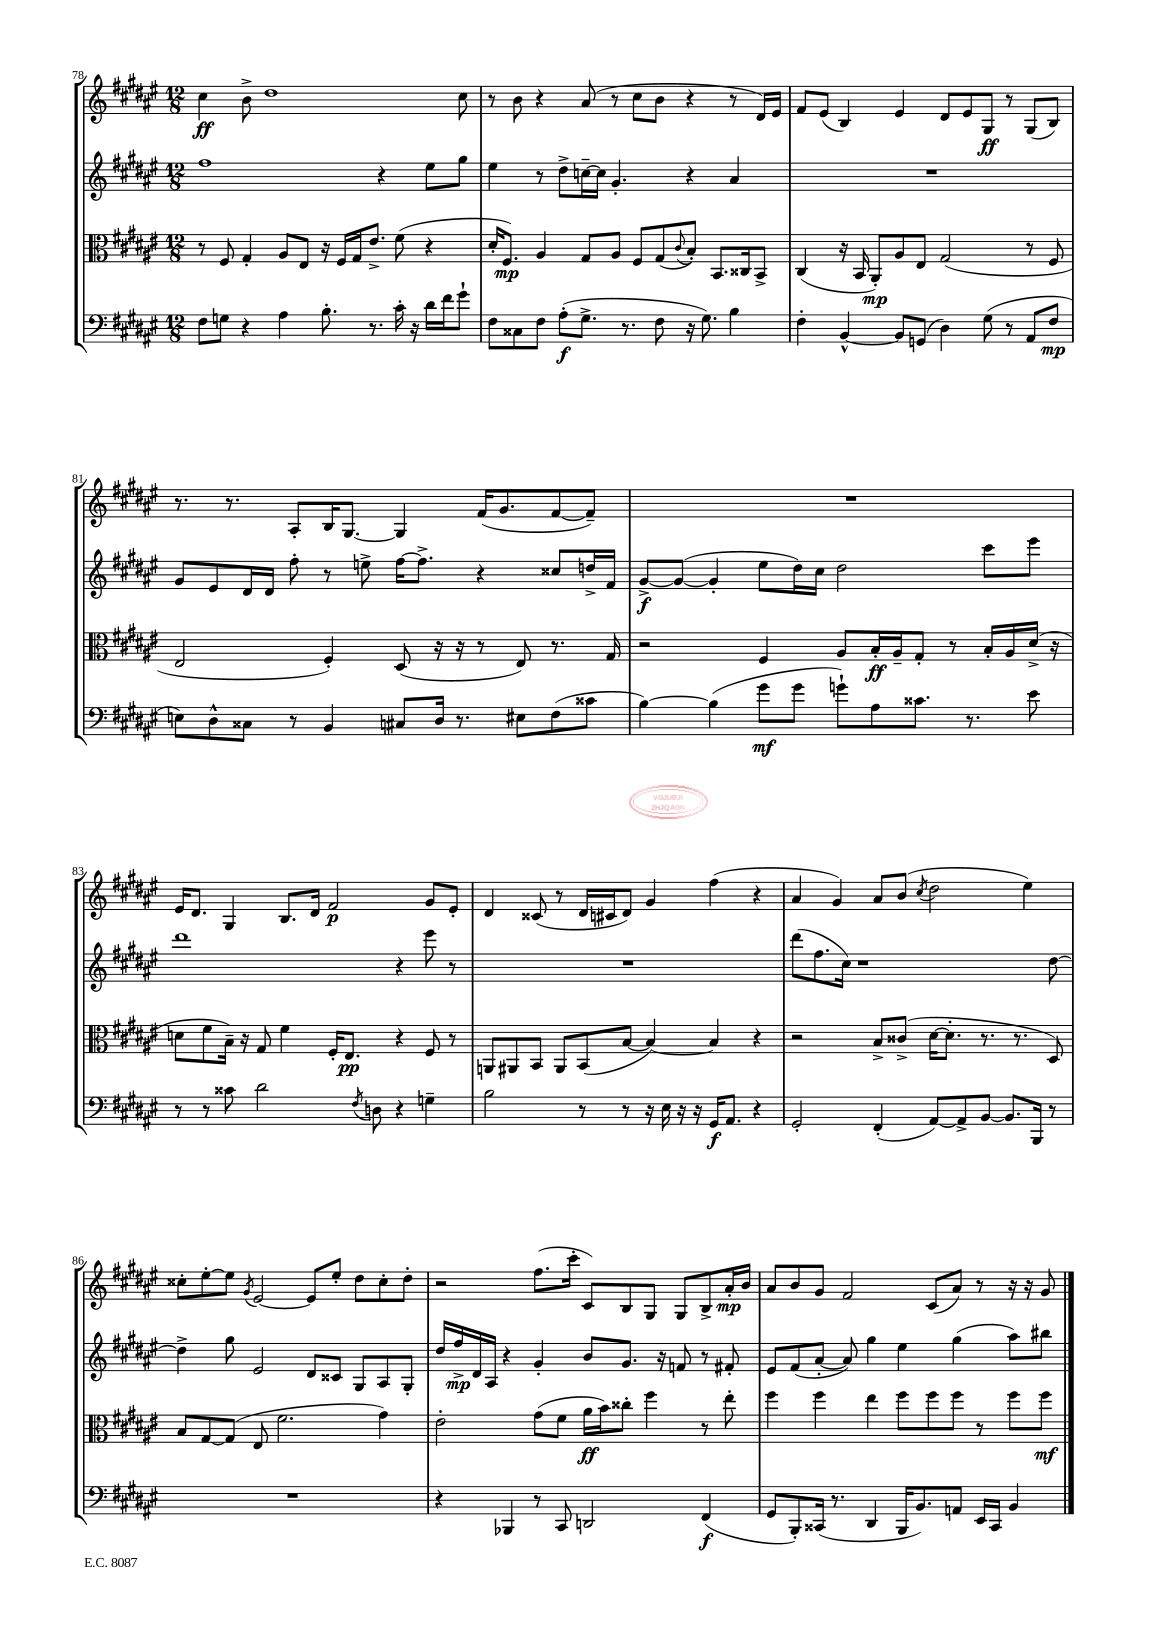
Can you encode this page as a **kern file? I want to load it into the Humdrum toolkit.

**kern	**kern	**kern	**kern
*staff4	*staff3	*staff2	*staff1
*clefF4	*clefC3	*clefG2	*clefG2
*k[f#c#g#d#a#e#]	*k[f#c#g#d#a#e#]	*k[f#c#g#d#a#e#]	*k[f#c#g#d#a#e#]
*M12/8	*M12/8	*M12/8	*M12/8
8F#	8r	1ff#	4cc#
8G	8F#	.	.
4r	4G#'	.	8b^
.	.	.	1dd#
4A#	8A#	.	.
.	8E#	.	.
8.B'	16r	.	.
.	16F#	.	.
.	16G#	.	.
8.r	8.e#^	.	.
.	.	4r	.
16c#'	(8f#	.	.
16r	.	.	.
16d#	4r	8ee#	.
16f#	.	.	.
8g#`	.	8gg#	8cc#
=	=	=	=
8F#	16d#'	4ee#	8r
.	8.F#)	.	.
8C##	.	.	8b
8F#	4A#	8r	4r
(8A#'	.	8dd#^	.
8.G#^	8G#	[16cc~	(8a#
.	.	16cc]	.
.	8A#	4.g#'	8r
8.r	.	.	.
.	8F#	.	8cc#
8F#	(8G#	.	8b
.	8qqc#	.	.
16r	8B')	4r	4r
8.G#)	.	.	.
.	8.BB	.	.
4B	.	4a#	8r
.	16C##	.	.
.	8BB^	.	16d#)
.	.	.	16e#
=	=	=	=
4F#'	(4C#	1.r	8f#
.	.	.	(8e#
[4BB^^	16r	.	4B)
.	16BB	.	.
.	8AA#')	.	.
8BB]	8A#	.	4e#
(8GG	8E#	.	.
4D#)	(2G#	.	8d#
.	.	.	8e#
(8G#	.	.	8G#
8r	.	.	8r
8AA#	8r	.	(8G#
8F#	8F#	.	8B)
=	=	=	=
8E)	2E#	8g#	8.r
8D#^^	.	8e#	.
.	.	.	8.r
8C##	.	16d#	.
.	.	16d#	.
8r	.	8ff#'	8A#'
4BB	4F#')	8r	16B
.	.	.	[8.G#
.	.	8ee^	.
8C#	(8D#	[16ff#	4G#]
.	.	8.ff#^]	.
16D#	16r	.	.
8.r	16r	.	.
.	8r	4r	(16f#
.	.	.	8.g#
8E#	8E#)	.	.
(8F#	8.r	8cc##	[8f#
8c##	.	16dd^	8f#~])
.	16G#	16f#	.
=	=	=	=
[4B)	2r	[8g#^	1.r
.	.	(8g#_	.
(4B]	.	4g#']	.
8g#	4F#	8ee#	.
8g#	.	16dd#)	.
.	.	16cc#	.
8g`)	8A#	2dd#	.
8A#	16B'	.	.
.	16A#~	.	.
8.c##	8G#'	.	.
.	8r	.	.
8.r	.	.	.
.	16B'	8ccc#	.
.	16A#	.	.
8e#	(16d#^	8eee#	.
.	16r	.	.
=	=	=	=
8r	8d	1ddd#	16e#
.	.	.	8.d#
8r	8f#	.	.
8c##	16B~)	.	4G#
.	16r	.	.
2d#	8G#	.	.
.	4f#	.	8.B
.	.	.	16d#
.	16F#'	.	2f#
.	8.E#	.	.
8qF#	.	.	.
8D	.	.	.
4r	4r	4r	.
4G~	8F#	8eee#	8g#
.	8r	8r	8e#'
=	=	=	=
2B	8AA	1.r	4d#
.	8AA#	.	.
.	8BB	.	(8c##
.	8AA#	.	8r
8r	(8BB	.	16d#
.	.	.	16c#
8r	[8B	.	8d#)
16r	4B_)	.	4g#
16E#	.	.	.
16r	.	.	.
16r	.	.	.
16GG#	4B]	.	(4ff#
8.AA#	.	.	.
4r	4r	.	4r
=	=	=	=
2GG#'	2r	(8ddd#	4a#
.	.	8.ff#	.
.	.	.	4g#)
.	.	16cc#)	.
.	.	1r	.
(4FF#'	8B^	.	8a#
.	(8c##^	.	(8b
.	.	.	8qcc#
[8AA#)	[16d#	.	2dd#
.	8.d#']	.	.
8AA#^]	.	.	.
[8BB	8.r	.	.
8.BB]	.	.	.
.	8.r	.	.
.	.	.	4ee#)
16BBB	.	.	.
8r	8D#)	[8dd#	.
=	=	=	=
1.r	8B	4dd#^]	8cc##'
.	[8G#	.	[8ee#'
.	(8G#]	8gg#	8ee#]
.	.	.	8qg#
.	8E#	2e#	[2e#
.	2.f#	.	.
.	.	8d#	8e#]
.	.	8c##	8ee#'
.	.	8G#	8dd#
.	4g#)	8A#	8cc##'
.	.	8G#'	8dd#'
=	=	=	=
4r	2e#'	16dd#	2r
.	.	16ff#^	.
.	.	16d#	.
.	.	16A#	.
4BBB-	.	4r	.
8r	(8g#	4g#'	(8.ff#
8CC#	8f#	.	.
.	.	.	16ccc#'
2DD	16a#	8b	8c#)
.	16b)	.	.
.	8cc##'	8.g#	8B
.	4ff#	.	8G#
.	.	16r	.
.	.	8f	8G#
(4FF#	8r	8r	8B^
.	8ee#'	8f#'	16a#'
.	.	.	16b
=	=	=	=
8GG#	4ff#	8e#	8a#
8BBB')	.	(8f#	8b
(16CC##	4ff#	[8a#'	8g#
8.r	.	.	.
.	.	8a#])	2f#
4DD#	4ee#	4gg#	.
16BBB	8ff#	4ee#	.
8.BB)	.	.	.
.	8ff#	.	(8c#
8AA	8ff#	(4gg#	8a#)
16EE#	8r	.	8r
16CC##	.	.	.
4BB	8ff#	8aa#)	16r
.	.	.	16r
.	8ff#	8bb#	8g#
==	==	==	==
*-	*-	*-	*-
